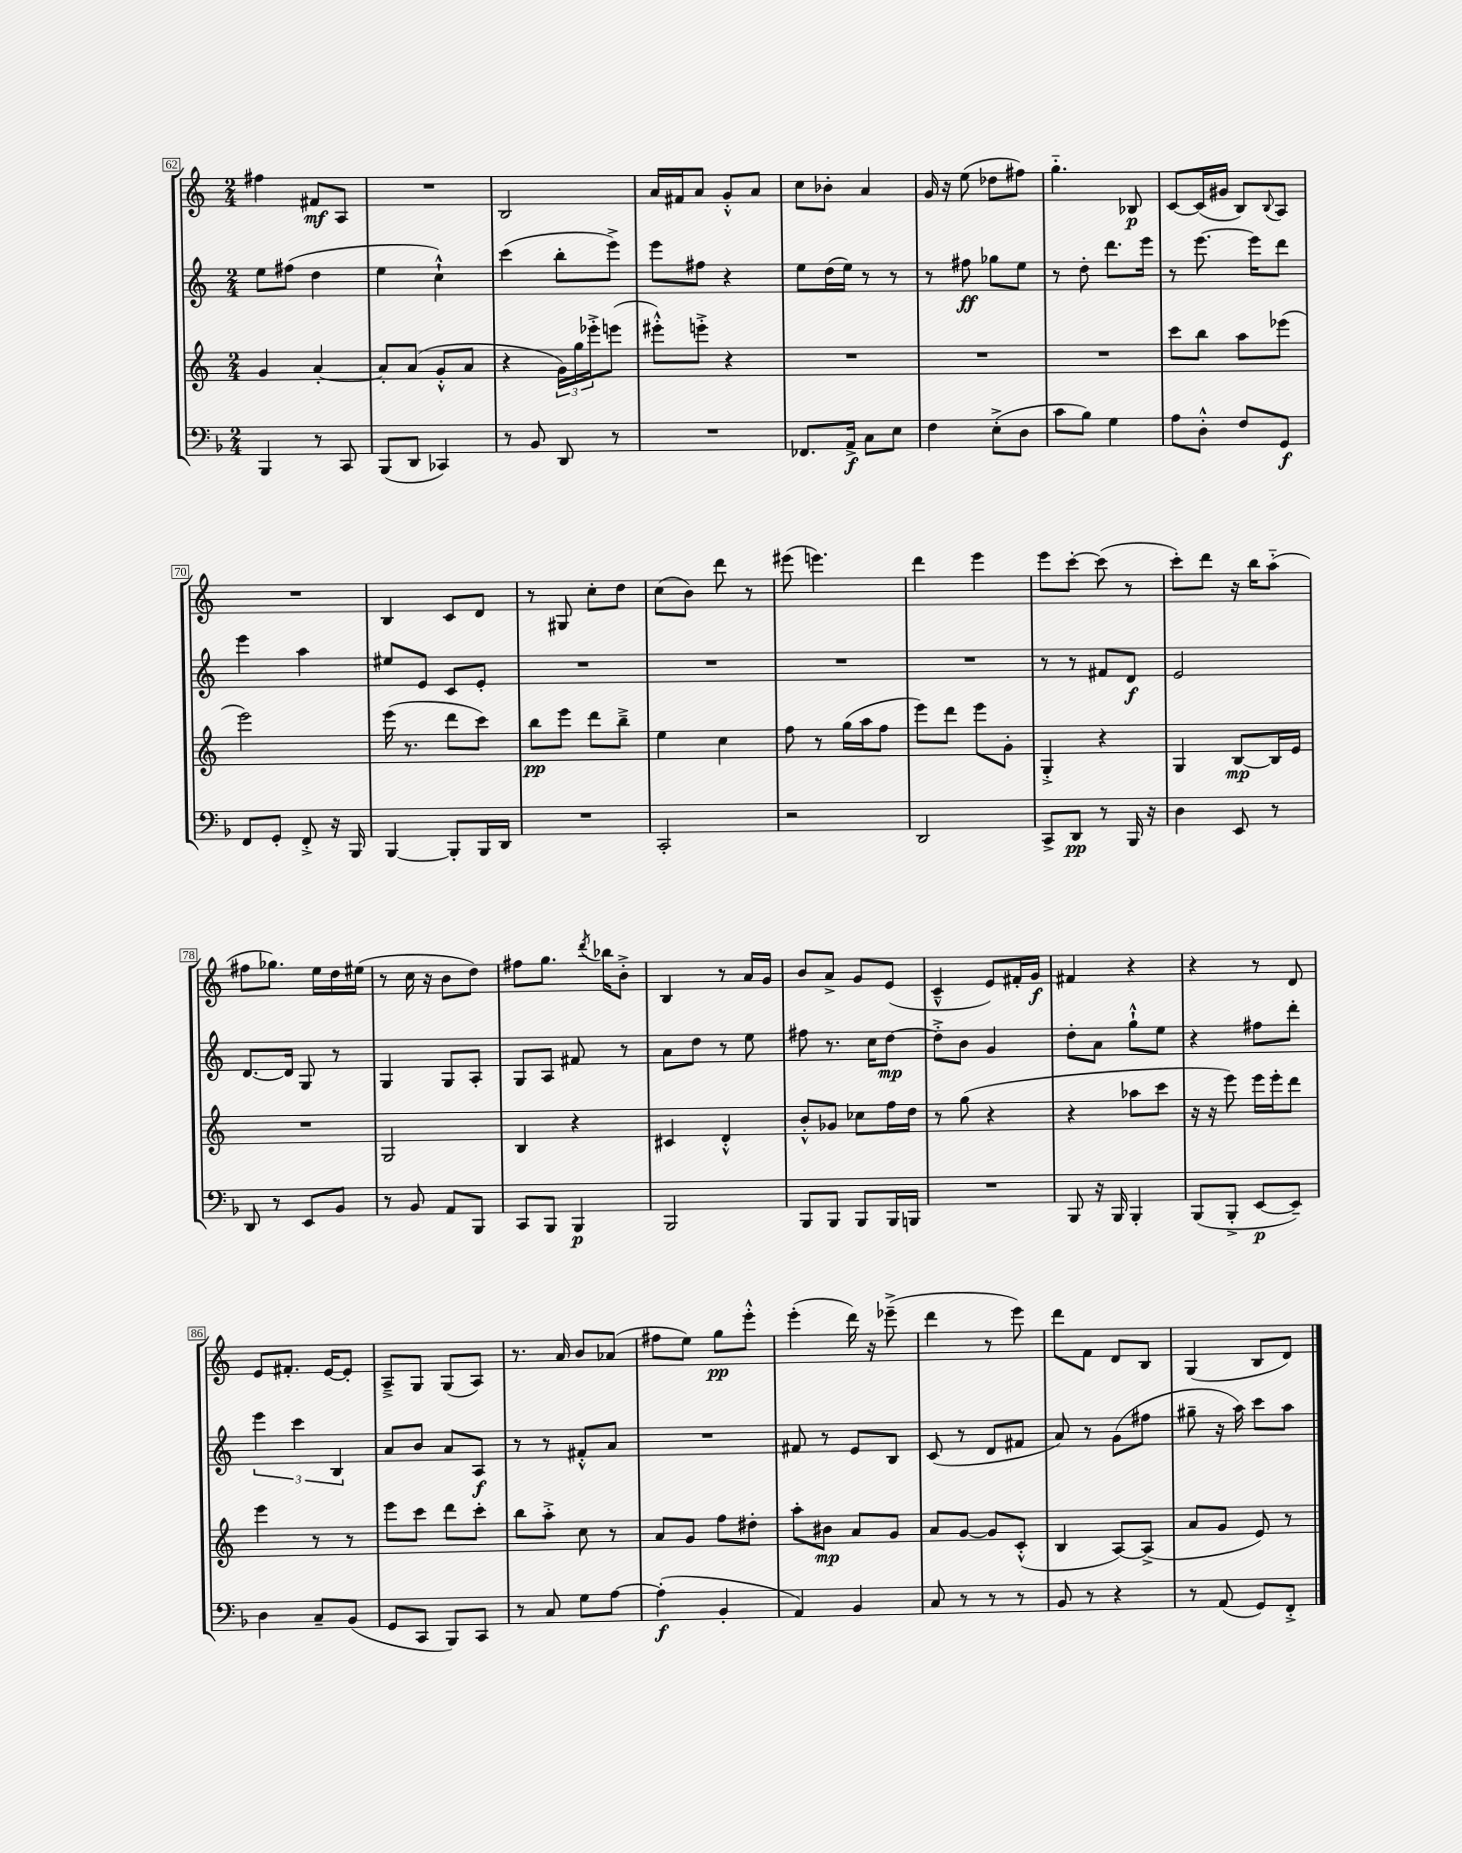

**kern	**kern	**kern	**kern
*staff4	*staff3	*staff2	*staff1
*clefF4	*clefG2	*clefG2	*clefG2
*k[b-]	*k[]	*k[]	*k[]
*M2/4	*M2/4	*M2/4	*M2/4
4BBB-	4g	8ee	4ff#
.	.	(8ff#	.
8r	[4a'	4dd	8f#
8CC	.	.	8A
=	=	=	=
(8BBB-	8a']	4ee	2r
8DD	(8a	.	.
4CC-)	8g'^^	4cc`^^)	.
.	8a	.	.
=	=	=	=
8r	4r	(4ccc	2B
8BB-	.	.	.
8DD	24g)	8bb'	.
.	24gg	.	.
.	24eee-'^	.	.
8r	(8eee	8eee^)	.
=	=	=	=
2r	8eee#'^^)	8eee	16a
.	.	.	16f#
.	8eee'^	8ff#	8a
.	4r	4r	8g'^^
.	.	.	8a
=	=	=	=
8.FF-	2r	8ee	8cc
.	.	(16dd	8b-'
16AA^	.	16ee)	.
8C	.	8r	4a
8E	.	8r	.
=	=	=	=
4F	2r	8r	16g
.	.	.	16r
.	.	8ff#	(8ee
(8E'^	.	8gg-	8dd-
8D	.	8ee	8ff#)
=	=	=	=
8c	2r	8r	4.gg'~
8B-)	.	8dd'	.
4G	.	8.ddd	.
.	.	.	8B-
.	.	16eee	.
=	=	=	=
8A	8ccc	8r	[8c
8D'^^	8bb	[8.eee	(16c]
.	.	.	16g#
8F	8aa	.	8B)
.	.	16eee]	.
.	.	.	8qqB
8GG	(8eee-	8ddd	8A
=	=	=	=
8FF	2eee)	4eee	2r
8GG'	.	.	.
8FF'^	.	4aa	.
16r	.	.	.
16BBB-	.	.	.
=	=	=	=
[4BBB-	(16eee	8ee#	4B
.	8.r	.	.
.	.	8e	.
8BBB-']	8ddd	8c	8c
16BBB-	8ccc)	8e'	8d
16DD	.	.	.
=	=	=	=
2r	8bb	2r	8r
.	8eee	.	8G#
.	8ddd	.	8cc'
.	8bb~^	.	8dd
=	=	=	=
2CC'	4ee	2r	(8cc
.	.	.	8b)
.	4cc	.	8ddd
.	.	.	8r
=	=	=	=
2r	8ff	2r	(8eee#
.	8r	.	4.eee)
.	(16gg	.	.
.	16aa	.	.
.	8ff	.	.
=	=	=	=
2DD	8eee)	2r	4ddd
.	8ddd	.	.
.	8eee	.	4eee
.	8g'	.	.
=	=	=	=
8CC^	4G'^	8r	8eee
8DD	.	8r	[8ccc'
8r	4r	8f#	(8ccc]
16BBB-	.	8d	8r
16r	.	.	.
=	=	=	=
4D	4G	2e	8ccc')
.	.	.	8ddd
8EE	[8B	.	16r
.	.	.	16bb
8r	16B]	.	(8aa'~
.	16e	.	.
=	=	=	=
8DD	2r	[8.d	8ff#
8r	.	.	8.gg-)
.	.	16d]	.
8EE	.	8G	.
.	.	.	16ee
8BB-	.	8r	16dd
.	.	.	(16ee#
=	=	=	=
8r	2G	4G	8r
8BB-	.	.	16cc
.	.	.	16r
8AA	.	8G	8b
8BBB-	.	8A'	8dd)
=	=	=	=
8CC	4B	8G	8ff#
8BBB-	.	8A	8.gg
4BBB-	4r	8f#	.
.	.	.	8qddd
.	.	.	16bb-
.	.	8r	8b'^
=	=	=	=
2BBB-	4c#	8a	4B
.	.	8dd	.
.	4d'^^	8r	8r
.	.	8ee	16a
.	.	.	16g
=	=	=	=
8BBB-	8b'^^	8ff#	8b
8BBB-	8g-	8.r	8a^
8BBB-	8cc-	.	8g
.	.	16cc	.
16BBB-	16ff	[8dd	(8e
16BBB	16dd	.	.
=	=	=	=
2r	8r	8dd'^]	4c~^^
.	(8gg	8b	.
.	4r	4g	8e)
.	.	.	16f#'
.	.	.	16g
=	=	=	=
8BBB-	4r	8dd'	4f#
16r	.	8a	.
16BBB-	.	.	.
4BBB-'	8aa-	8gg`^^	4r
.	8ccc	8ee	.
=	=	=	=
(8BBB-	16r	4r	4r
.	16r	.	.
8BBB-'^	8eee)	.	.
[8EE	16eee	8ff#	8r
.	16eee'	.	.
8EE~])	8ddd	8ddd'	8d
=	=	=	=
4D	4eee	6eee	8e
.	.	.	8.f#'
.	.	6ccc	.
8C~	8r	.	.
.	.	.	[16e
.	.	6B	.
(8BB-	8r	.	8e']
=	=	=	=
8GG	8eee	8a	8A~^
8CC	8ccc	8b	8G
8BBB-)	8ddd	8a	(8G
8CC	8ccc'	8A	8A)
=	=	=	=
8r	8bb	8r	8.r
8C	8aa'^	8r	.
.	.	.	16a
8G	8cc	8f#'^^	8b
[8A	8r	8a	(8a-
=	=	=	=
(4A']	8a	2r	8ff#
.	8g	.	8ee)
4BB-'	8ff	.	8gg
.	8dd#'	.	8eee'^^
=	=	=	=
4AA)	8aa'	8f#	(4eee'
.	8b#	8r	.
4BB-	8a	8e	16ddd)
.	.	.	16r
.	8g	8B	(8eee-~^
=	=	=	=
8C	8a	(8c	4ddd
8r	[8g	8r	.
8r	8g]	8d	8r
8r	(8c'^^	8f#	8eee)
=	=	=	=
8BB-	4B	8a)	8ddd
8r	.	8r	8f
4r	[8A)	(8g	8d
.	(8A^]	8ff#	8B
=	=	=	=
8r	8a	8gg#~	(4G
(8AA	8g	16r	.
.	.	16aa)	.
8GG)	8e)	8ccc	8B
8FF'^	8r	8aa	8d)
==	==	==	==
*-	*-	*-	*-
